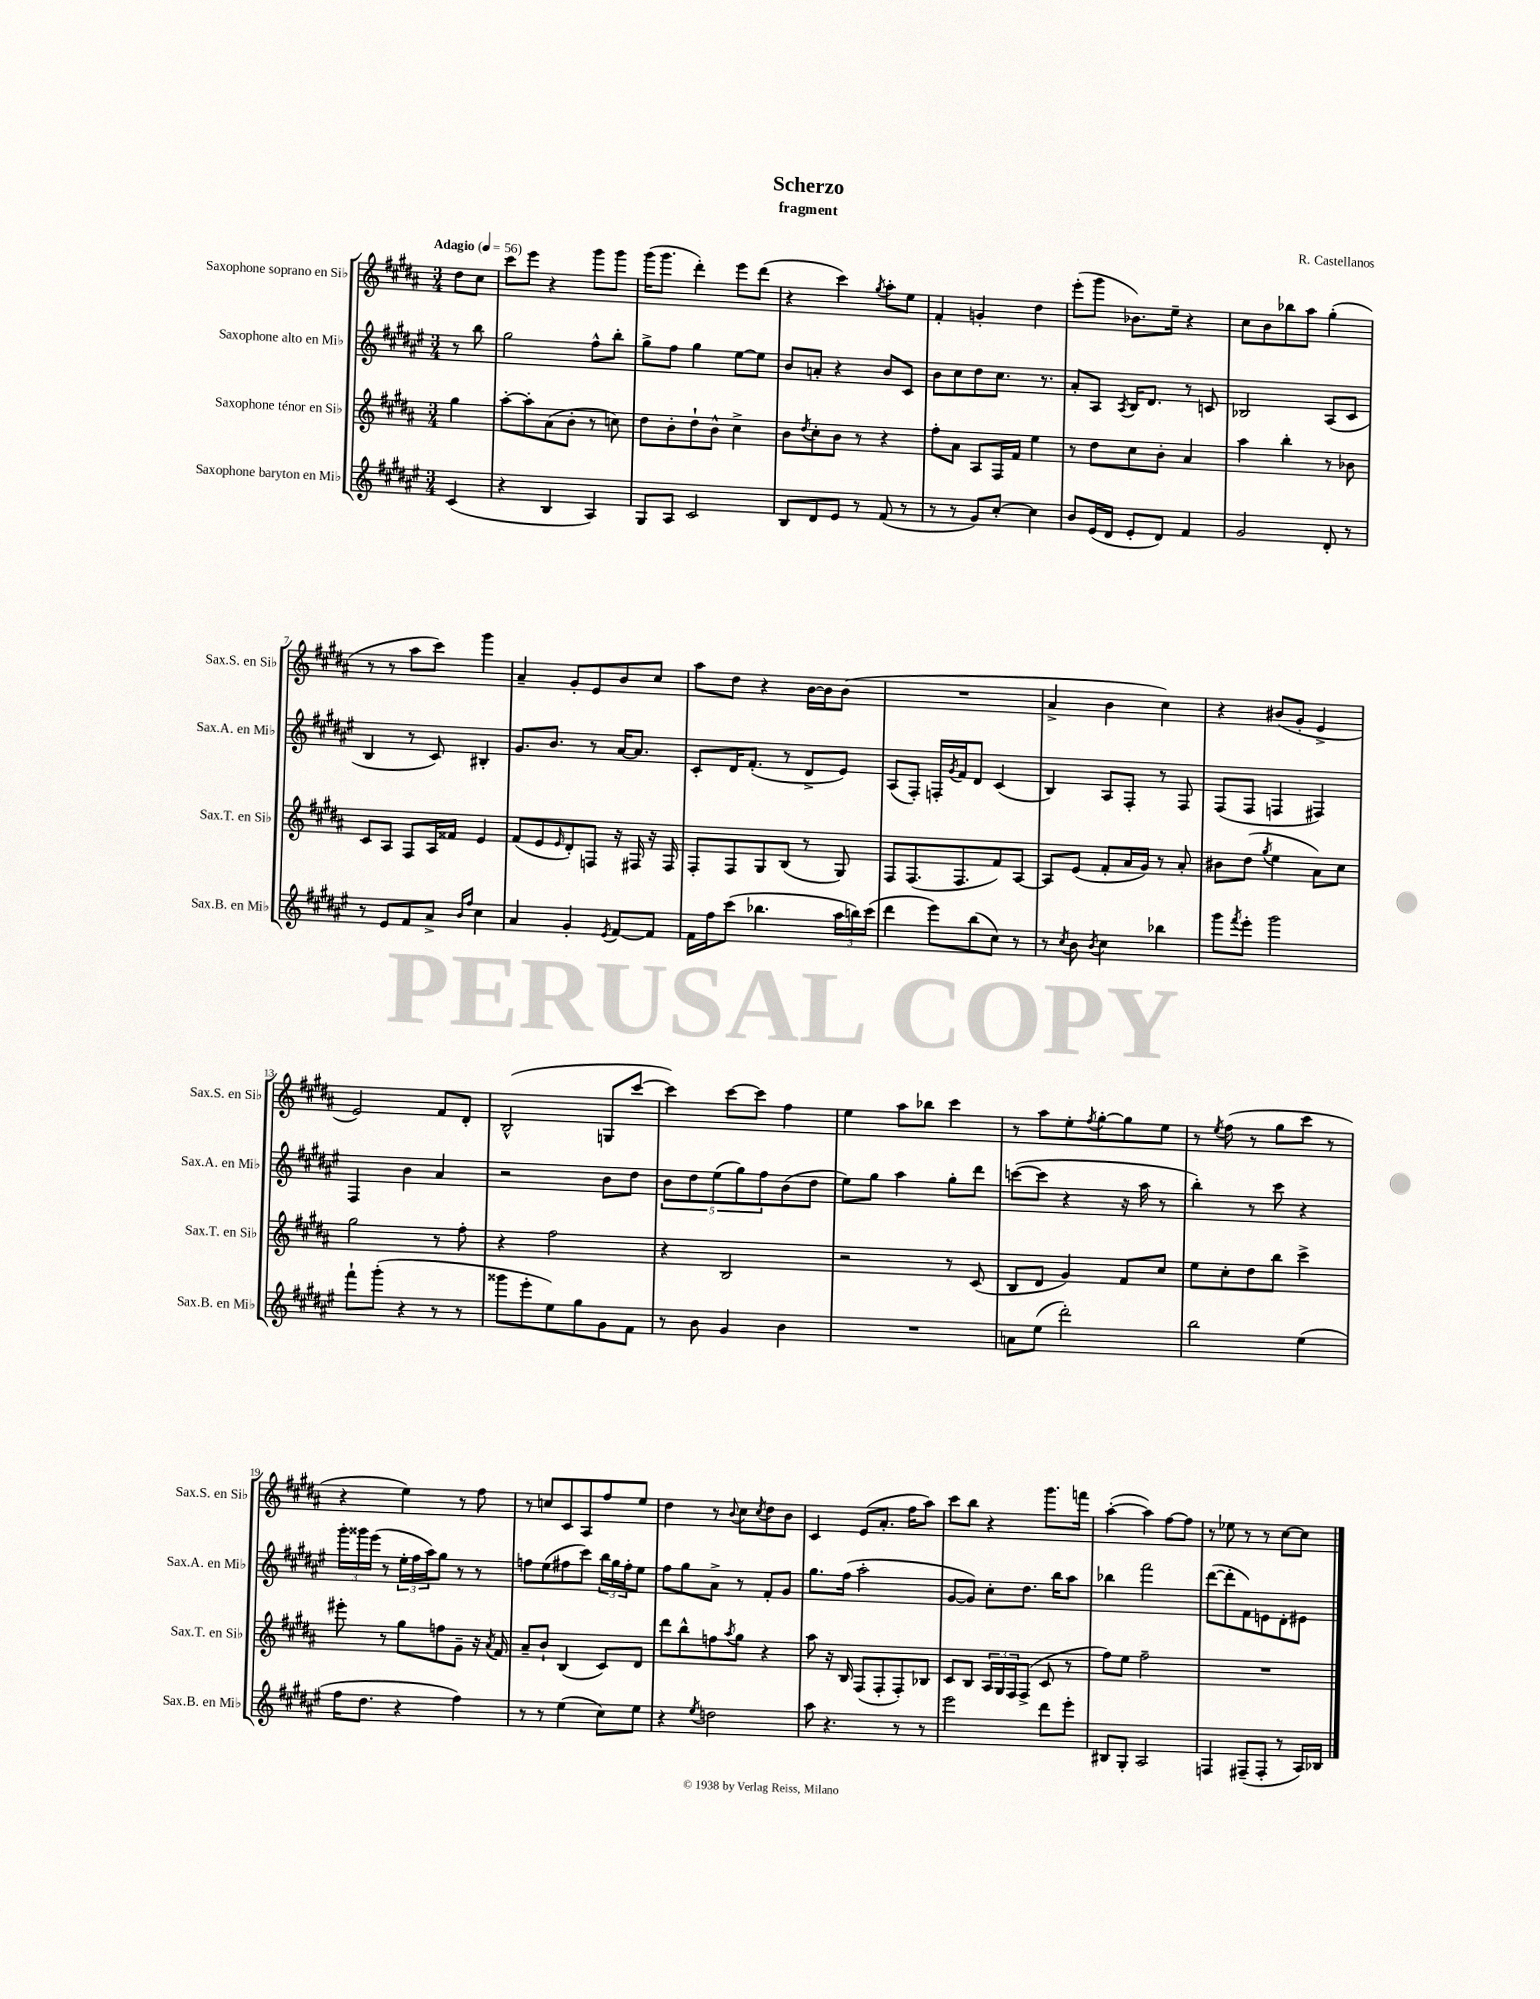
\header { title = "Scherzo" composer = "R. Castellanos" subtitle = "fragment" }
<<
\new StaffGroup <<
\new Staff = "s0" \with { instrumentName = "Saxophone soprano en Sib" shortInstrumentName = "Sax.S. en Sib" } {
    \clef treble \key b \major \numericTimeSignature \time 3/4 \partial 4 \tempo "Adagio" 4 = 56
    dis''8 cis''8 |
    cis'''8 e'''8 r4 gis'''8 gis'''8 |
    gis'''16( gis'''8. dis'''4-.) e'''8 dis'''8( |
    r4 cis'''4) \acciaccatura { gis''8 } ais''8-. e''8 |
    fis'4-. g'4-. dis''4 |
    e'''8-.( gis'''8 bes'8.) e''16-- r4 |
    cis''8 b'8 bes''8 ais''8 gis''4-.( |
    r8 r8 ais''8 cis'''8) gis'''4 |
    ais'4-- gis'8-. e'8 b'8 cis''8 |
    ais''8 dis''8 r4 b'16~ b'16 b'8( |
    R2. |
    ais'4-> b'4 cis''4) |
    r4 bis'8( gis'8-. e'4-> |
    e'2) fis'8 dis'8-. |
    b2-^( g8 cis'''8~ |
    cis'''4) cis'''8~ cis'''8 fis''4 |
    e''4 ais''8 bes''8 cis'''4 |
    r8 ais''8 e''8-. \acciaccatura { fis''8 } gis''8~-. gis''8 e''8 |
    r8 \acciaccatura { e''8 } fis''8( r8 gis''8 cis'''8 r8 |
    r4 e''4) r8 fis''8 |
    r8 c''8 cis'8 ais8 fis''8 e''8 |
    dis''4 r8 \appoggiatura { b'8 } cis''8 \acciaccatura { cis''8 } dis''8 b'8 |
    cis'4 e'8( ais'8.-. fis''16 ais''8) |
    cis'''8 b''8 r4 gis'''8. f'''16 |
    ais''4~-.( ais''4) fis''8~ fis''8 |
    r8 ees''8 r8 r8 cis''8~ cis''8 \bar "|." |
}
\new Staff = "s1" \with { instrumentName = "Saxophone alto en Mib" shortInstrumentName = "Sax.A. en Mib" } {
    \clef treble \key fis \major \numericTimeSignature \time 3/4 \partial 4
    r8 b''8 |
    gis''2 fis''8-^ b''8-. |
    gis''8-> fis''8 gis''4 eis''8~ eis''8 |
    b'8 a'8-. r4 b'8 cis'8 |
    b'8 cis''8 dis''8 cis''8. r8. |
    ais'8-. ais8 \acciaccatura { ais8 } b16 dis'8. r8 c'8 |
    bes2 ais8( cis'8 |
    b4 r8 cis'8) bis4-. |
    gis'8. b'8. r8 ais'16~ ais'8. |
    cis'8-. dis'16 fis'8.-.( r8 dis'8-> eis'8) |
    ais8( fis8-.) f16-. \acciaccatura { gis'8 } fis'16 dis'8 cis'4( |
    b4) ais8 fis8-. r8 fis8 |
    fis8( fis8 f4 fis4) |
    fis4 b'4 ais'4 |
    r2 b'8 dis''8 |
    \tuplet 5/4 { b'8 dis''8 eis''8( gis''8) fis''8 } b'8( dis''8 |
    eis''8) gis''8 ais''4 gis''8-. dis'''8 |
    c'''8~( c'''8 r4 r16 ais''16 r8 |
    b''4-.) r8 cis'''8 r4 |
    \tuplet 3/2 { gis'''16-. gisis'''16 eis'''16( } r8 \tuplet 3/2 { eis''16-. fis''16 ais''16) } gis''8 r8 r8 |
    f''8 eis''8( fis''8 cis'''8) \tuplet 3/2 { b''16 gis''16 fis''16-. } eis''8 |
    fis''8 gis''8 ais'8-> r8 fis'8-. gis'8 |
    gis''8. fis''16( ais''2-. |
    gis'8~ gis'8) cis''8-. dis''8. b''16 ais''8 |
    bes''4 fis'''2 |
    dis'''8~( dis'''8-. fis'8) e'8 dis'8-. eis'8 \bar "|." |
}
\new Staff = "s2" \with { instrumentName = "Saxophone ténor en Sib" shortInstrumentName = "Sax.T. en Sib" } {
    \clef treble \key b \major \numericTimeSignature \time 3/4 \partial 4
    gis''4 |
    ais''8~-. ais''8-. ais'8( b'8-. r8 c''8) |
    dis''8 b'8-. dis''8-! b'8-^ cis''4-> |
    b'8 \acciaccatura { dis''8 } cis''8-. b'8 r8 r4 |
    fis''8-. ais'8 ais8 fis16 fis'16 e''4 |
    r8 dis''8 cis''8 b'8-. ais'4 |
    ais''4 b''4-. r8 bes'8 |
    cis'8 ais8 fis8 ais16 fisis'16 e'4 |
    fis'8( e'8 \grace { e'16 } dis'8-.) f8 r16 fis16 r16 fis16 |
    fis8-. fis8 gis8 b8( r8 gis8) |
    fis8 fis8.( fis8. fis'8) ais8~ |
    ais8 e'8( fis'8-. ais'16 gis'16) r8 ais'8-. |
    bis'8 dis''8( \acciaccatura { gis''8 } e''4 ais'8) cis''8 |
    gis''2 r8 fis''8-. |
    r4 fis''2 |
    r4 b2 |
    r2 r8 cis'8( |
    b8 dis'8 gis'4) fis'8 cis''8 |
    e''8 cis''8-. dis''8 b''8 cis'''4-> |
    eis'''8-. r8 gis''8 f''8 gis'8-- r16 \acciaccatura { ais'8 } fis'16 |
    ais'8-- b'8-! b4( cis'8) dis'8 |
    dis'''8 b''8-^ f''8 \acciaccatura { ais''8 } gis''8 r4 |
    ais''8 r16 b16 fis8( fis8-. fis8-.) bes8 |
    cis'8 b8 \tuplet 3/2 { ais16 gis16 fis16 } fis8->( cis'8 r8 |
    fis''8) e''8 fis''2-- |
    R2. \bar "|." |
}
\new Staff = "s3" \with { instrumentName = "Saxophone baryton en Mib" shortInstrumentName = "Sax.B. en Mib" } {
    \clef treble \key fis \major \numericTimeSignature \time 3/4 \partial 4
    cis'4( |
    r4 b4 ais4) |
    gis8 ais8 cis'2 |
    b8 dis'8 eis'8 r8 fis'8( r8 |
    r8 r8 gis'8) cis''8~-. cis''4 |
    b'8 eis'16( dis'16 eis'8-. dis'8) fis'4 |
    gis'2 dis'8-. r8 |
    r8 eis'8 fis'8 ais'8-> \grace { b'16 fis''16 } cis''4 |
    ais'4 gis'4-. \acciaccatura { eis'8 } fis'8~ fis'8 |
    fis'16 fis''16 cis'''8( bes''4. \tuplet 3/2 { ais''16 b''16) cis'''16( } |
    dis'''4 eis'''8) b''8( cis''8) r8 |
    r8 \acciaccatura { cis''8 } b'8 \acciaccatura { b'8 } cis''4 bes''4 |
    gis'''8 \acciaccatura { fis'''8 } eis'''8-. gis'''2 |
    fis'''8-! gis'''8-.( r4 r8 r8 |
    gisis'''8 eis'''8-. eis''8) gis''8 gis'8 fis'8 |
    r8 b'8 gis'4 b'4 |
    R2. |
    a'8 eis''8( dis'''2-.) |
    b''2 eis''4( |
    fis''16 dis''8. r4 fis''4) |
    r8 r8 eis''4( cis''8) eis''8 |
    r4 \acciaccatura { eis''8 } d''2 |
    ais''8 r4. r8 r8 |
    eis'''2 dis'''8 eis'''8-. |
    bis8 gis8-. ais2 |
    f4 fis8--( fis8-. r8 ais16) bes16 \bar "|." |
}
>>
>>
